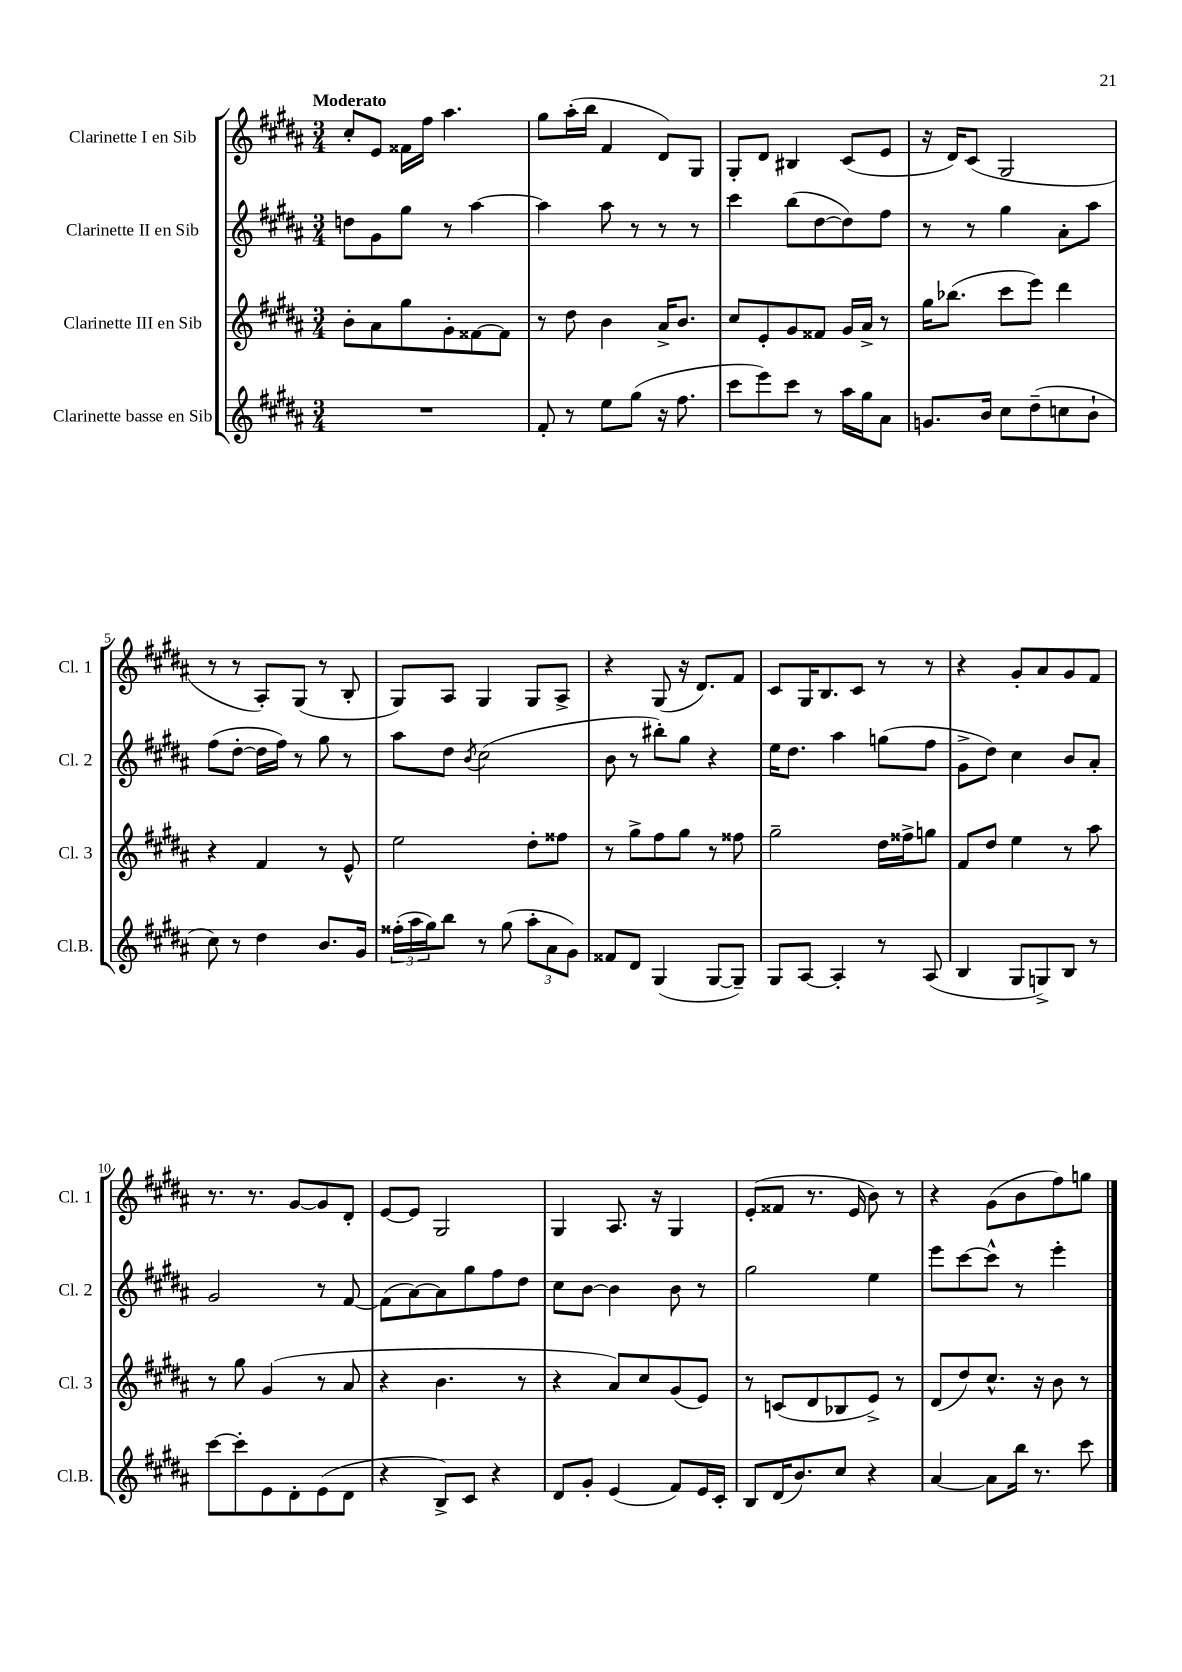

**kern	**kern	**kern	**kern
*staff4	*staff3	*staff2	*staff1
*clefG2	*clefG2	*clefG2	*clefG2
*k[f#c#g#d#a#]	*k[f#c#g#d#a#]	*k[f#c#g#d#a#]	*k[f#c#g#d#a#]
*M3/4	*M3/4	*M3/4	*M3/4
2.r	8b'	8dd	8cc#'
.	8a#	8g#	8e
.	8gg#	8gg#	16f##
.	.	.	16ff#
.	8g#'	8r	4.aa#
.	[8f##	[4aa#	.
.	8f##]	.	.
=	=	=	=
8f#'	8r	4aa#]	8gg#
8r	8dd#	.	(16aa#'
.	.	.	16bb
8ee	4b	8aa#	4f#
(8gg#	.	8r	.
16r	16a#^	8r	8d#)
8.ff#	8.b	.	.
.	.	8r	8G#
=	=	=	=
8ccc#	8cc#	4ccc#	8G#'
8eee)	8e'	.	8d#
8ccc#	8g#	(8bb	4B#
8r	8f##	[8dd#	.
16aa#	16g#	8dd#])	(8c#
16gg#	16a#^	.	.
8a#	8r	8ff#	8e
=	=	=	=
8.g	16gg#	8r	16r
.	(8.bb-	.	16d#)
.	.	8r	(8c#
16b	.	.	.
8cc#	8ccc#	4gg#	2G#
(8dd#~	8eee)	.	.
8cc	4ddd#	8a#'	.
8b`	.	8aa#	.
=	=	=	=
8cc#)	4r	(8ff#	8r
8r	.	[8dd#'	8r
4dd#	4f#	16dd#]	8A#')
.	.	16ff#)	.
.	.	8r	(8G#
8.b	8r	8gg#	8r
.	8e^^	8r	8B'
16g#	.	.	.
=	=	=	=
(24ff##'	2ee	8aa#	8G#)
24aa#	.	.	.
24gg#)	.	.	.
8bb	.	8dd#	8A#
.	.	8qb	.
8r	.	(2cc#	4G#
(8gg#	.	.	.
12aa#'	8dd#'	.	8G#
12a#	.	.	.
.	8ff##	.	8A#^
12g#)	.	.	.
=	=	=	=
8f##	8r	8b	4r
8d#	8gg#^	8r	.
(4G#	8ff#	8bb#')	(8G#
.	8gg#	8gg#	16r
.	.	.	8.d#)
[8G#	8r	4r	.
8G#~])	8ff##	.	8f#
=	=	=	=
8G#	2gg#~	16ee	8c#
.	.	8.dd#	.
[8A#	.	.	16G#
.	.	.	8.B
4A#']	.	4aa#	.
.	.	.	8c#
8r	16dd#	(8gg	8r
.	16ff##^	.	.
(8A#	8gg	8ff#	8r
=	=	=	=
4B	8f#	8g#^	4r
.	8dd#	8dd#)	.
8G#	4ee	4cc#	8g#'
8G^)	.	.	8a#
8B	8r	8b	8g#
8r	8aa#	8a#'	8f#
=	=	=	=
[8ccc#	8r	2g#	8.r
8ccc#']	8gg#	.	.
.	.	.	8.r
8e	(4g#	.	.
8d#'	.	.	[8g#
(8e	8r	8r	8g#]
8d#	8a#	[8f#	8d#'
=	=	=	=
4r	4r	(8f#]	[8e
.	.	[8a#)	8e]
8B^)	4.b	8a#]	2G#
8c#	.	8gg#	.
4r	.	8ff#	.
.	8r	8dd#	.
=	=	=	=
8d#	4r	8cc#	4G#
8g#'	.	[8b	.
(4e	8a#)	4b]	8.A#
.	8cc#	.	.
.	.	.	16r
8f#)	(8g#	8b	4G#
16e	8e)	8r	.
16c#'	.	.	.
=	=	=	=
8B	8r	2gg#	(8e'
(16d#	(8c	.	8f##
8.b)	.	.	.
.	8d#	.	8.r
8cc#	8B-	.	.
.	.	.	16e
4r	8e^)	4ee	8b)
.	8r	.	8r
=	=	=	=
[4a#	(8d#	8eee	4r
.	8dd#)	[8ccc#	.
8a#]	8.cc#^^	8ccc#^^]	(8g#
16bb	.	8r	8b
8.r	16r	.	.
.	8b	4eee'	8ff#)
8ccc#	8r	.	8gg
==	==	==	==
*-	*-	*-	*-
